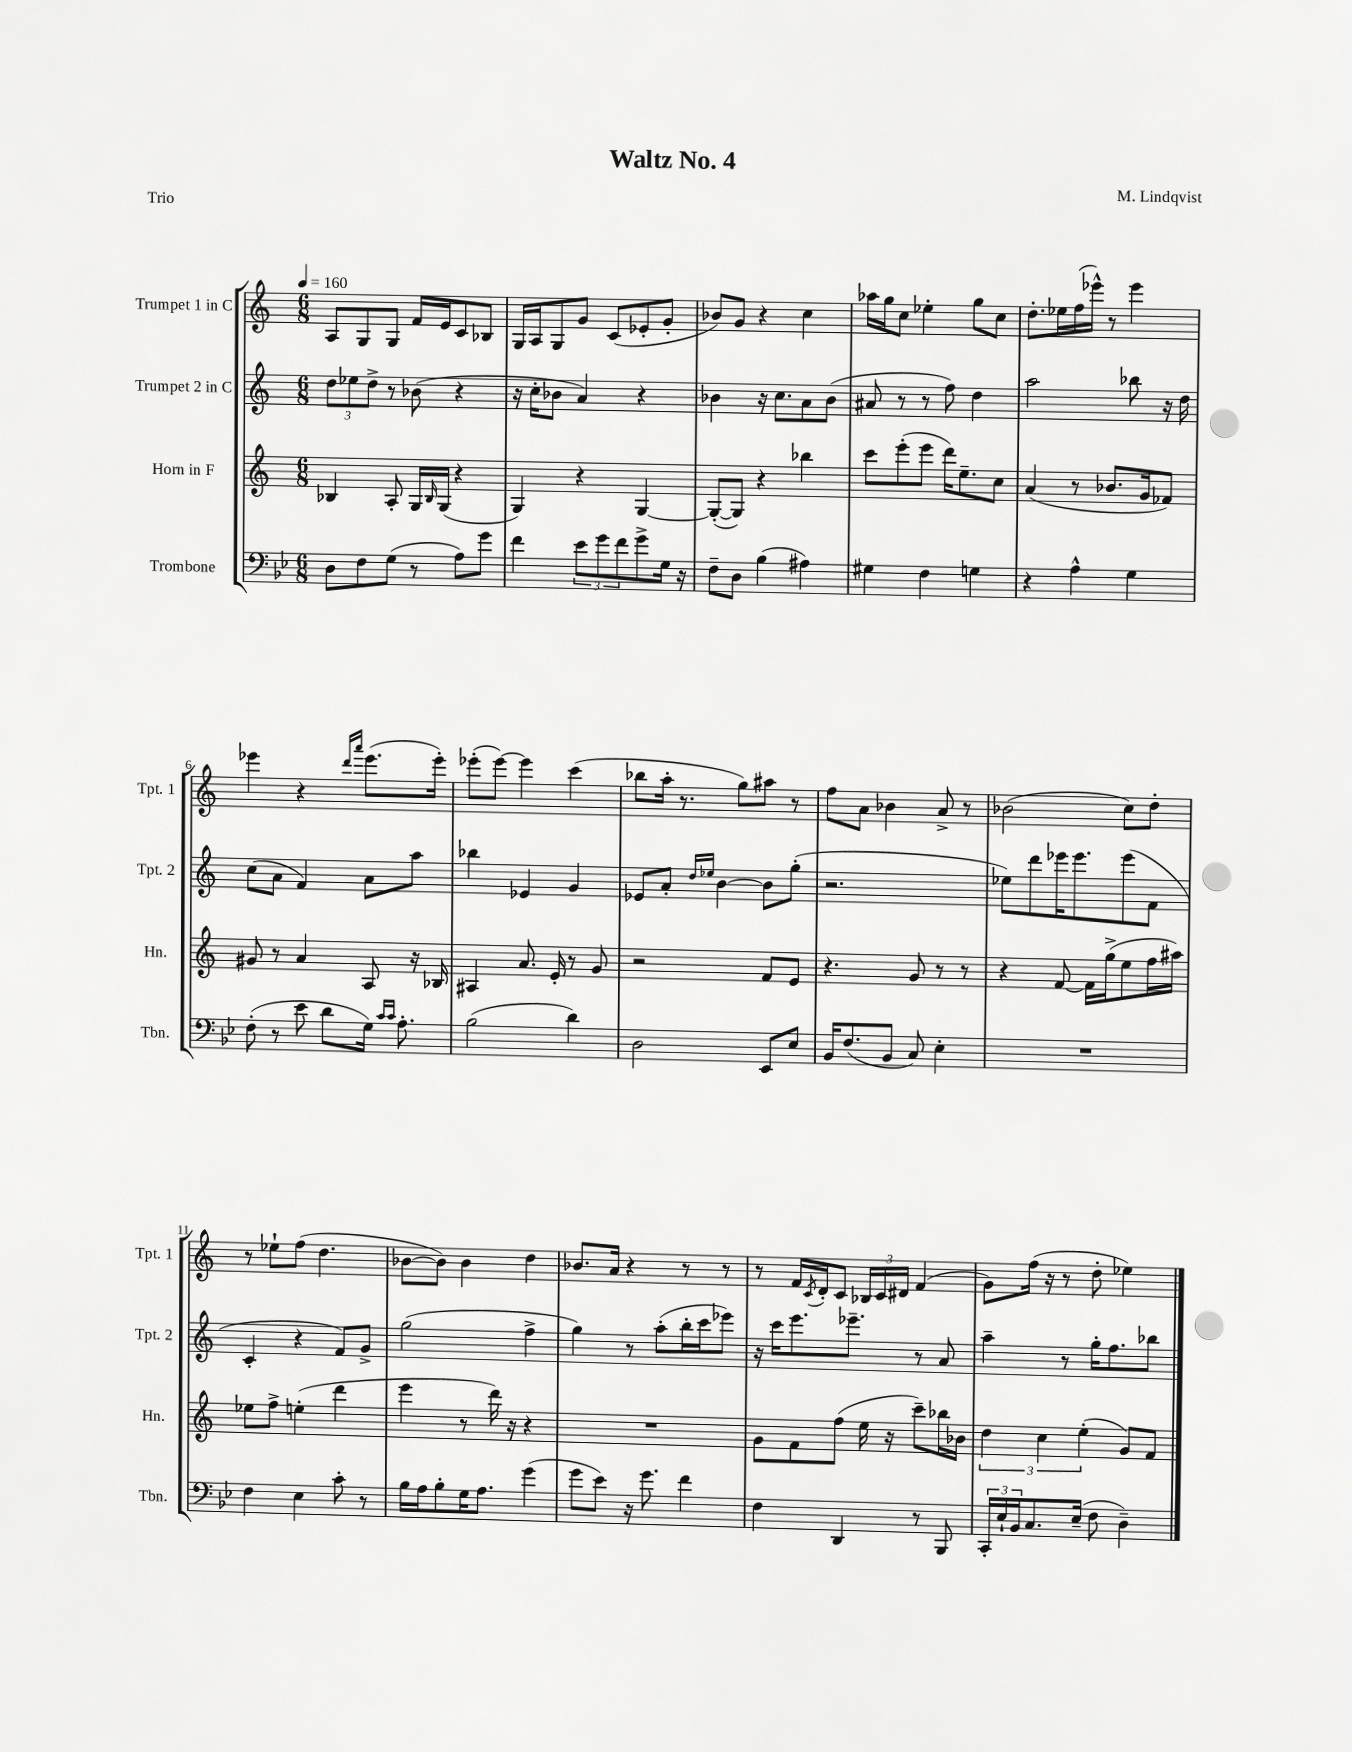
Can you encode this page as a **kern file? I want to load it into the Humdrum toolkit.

**kern	**kern	**kern	**kern
*staff4	*staff3	*staff2	*staff1
*clefF4	*clefG2	*clefG2	*clefG2
*k[b-e-]	*k[]	*k[]	*k[]
*M6/8	*M6/8	*M6/8	*M6/8
*MM160	*MM160	*MM160	*MM160
8D	4B-	12dd	8A
.	.	12ee-	.
8F	.	.	8G
.	.	12dd^	.
(8G	8A'	8r	8G
8r	16G	(8b-	16f
.	16qqB-	.	.
.	(16G	.	16e
8A)	4r	4r	8c
8g	.	.	8B-
=	=	=	=
4f	4G)	16r	16G
.	.	16cc'	16A
.	.	8b-	8G
12e-	4r	4a)	8g
12g	.	.	.
.	.	.	(8c
12f	.	.	.
8g^	[4G	4r	8e-'
16G	.	.	8g'
16r	.	.	.
=	=	=	=
8F~	(8G'_	4b-	8b-)
8D	8G])	.	8g
(4B-	4r	16r	4r
.	.	8.cc	.
4A#)	4bb-	8a	4cc
.	.	(8b-	.
=	=	=	=
4G#	8ccc	8a#	16aa-
.	.	.	16gg
.	(8eee'	8r	8cc
4F	8eee	8r	4ee-'
.	16ddd)	8ff)	.
.	8.ee~	.	.
4G	.	4dd	8gg
.	8cc	.	8cc
=	=	=	=
4r	(4a	2aa	8.dd'
.	.	.	16ee-
4A^^	8r	.	(16ff
.	.	.	16eee-^^)
.	8.b-	.	8r
4G	.	8bb-	4eee-
.	16g	.	.
.	8f-)	16r	.
.	.	16dd	.
=	=	=	=
(8F'	8g#	(8cc	4eee-
8r	8r	8a	.
8e-	4a	4f)	4r
8d	.	.	.
.	.	.	16qqddd
.	.	.	16qqaaa
16G)	8A	8a	(8.eee-
16qqc	.	.	.
16qqc	.	.	.
8.A'	.	.	.
.	16r	8aa	.
.	16B-	.	16eee-')
=	=	=	=
(2B-	4A#	4bb-	(8eee-'
.	.	.	[8eee-)
.	8.a	4e-	4eee-]
.	16e'	.	.
4d)	8r	4g	(4ccc
.	8g	.	.
=	=	=	=
2D	2r	8e-	8bb-
.	.	8a'	16aa'
.	.	.	8.r
.	.	16qqdd	.
.	.	16qqee-	.
.	.	[4b	.
.	.	.	8gg)
8EE-	8f	8b]	8aa#
8E-	8e	(8gg'	8r
=	=	=	=
16BB-	4.r	2.r	8ff
(8.F	.	.	.
.	.	.	8a
8BB-	.	.	4b-
8C)	8g	.	.
4E-'	8r	.	8a^
.	8r	.	8r
=	=	=	=
2.r	4r	8ee-)	(2b-
.	.	8ddd	.
.	[8f	16eee-	.
.	.	8.eee-	.
.	16f]	.	.
.	(16gg^	.	.
.	8ee	(8eee-	8cc)
.	16ff	8f	8dd'
.	16aa#)	.	.
=	=	=	=
4F	8ee-	4c'	8r
.	8ff^	.	8ee-`
4E-	(4ee'	4r	(8ff
.	.	.	4.dd
8c'	4ddd	8f)	.
8r	.	8g^	.
=	=	=	=
16B-	4eee	(2gg	[8b-
16A	.	.	.
8B-'	.	.	8b-])
16G	8r	.	4b-
8.A	.	.	.
.	16ddd)	.	.
.	16r	.	.
(4g	4r	4ff^	4dd
=	=	=	=
8g	2.r	4gg)	8.b-
8e-)	.	.	.
.	.	.	16a
16r	.	8r	4r
8.g	.	.	.
.	.	(8aa'	.
4f	.	16bb'	8r
.	.	16ccc	.
.	.	8eee-)	8r
=	=	=	=
4F	8g	16r	8r
.	.	16ccc	.
.	8f	8.eee	16f
.	.	.	8qc
.	.	.	16d'
4DD	(8ff	.	8c
.	.	8.eee-~	.
.	16ee	.	24B-
.	.	.	24c
.	16r	.	.
.	.	.	24d#
8r	8ccc~)	8r	(4f
8BBB-	16bb-	8a	.
.	16b-	.	.
=	=	=	=
24CC'	6dd	4aa~	8g)
24E-`	.	.	.
24BB-	.	.	.
8.C	.	.	(16ff
.	6cc	.	.
.	.	.	16r
.	.	8r	8r
(16E-~	.	.	.
.	(6ee'	.	.
8F	.	16gg'	8dd'
.	.	8.ff	.
4D~)	8g)	.	4ee-)
.	8f	8bb-	.
==	==	==	==
*-	*-	*-	*-
